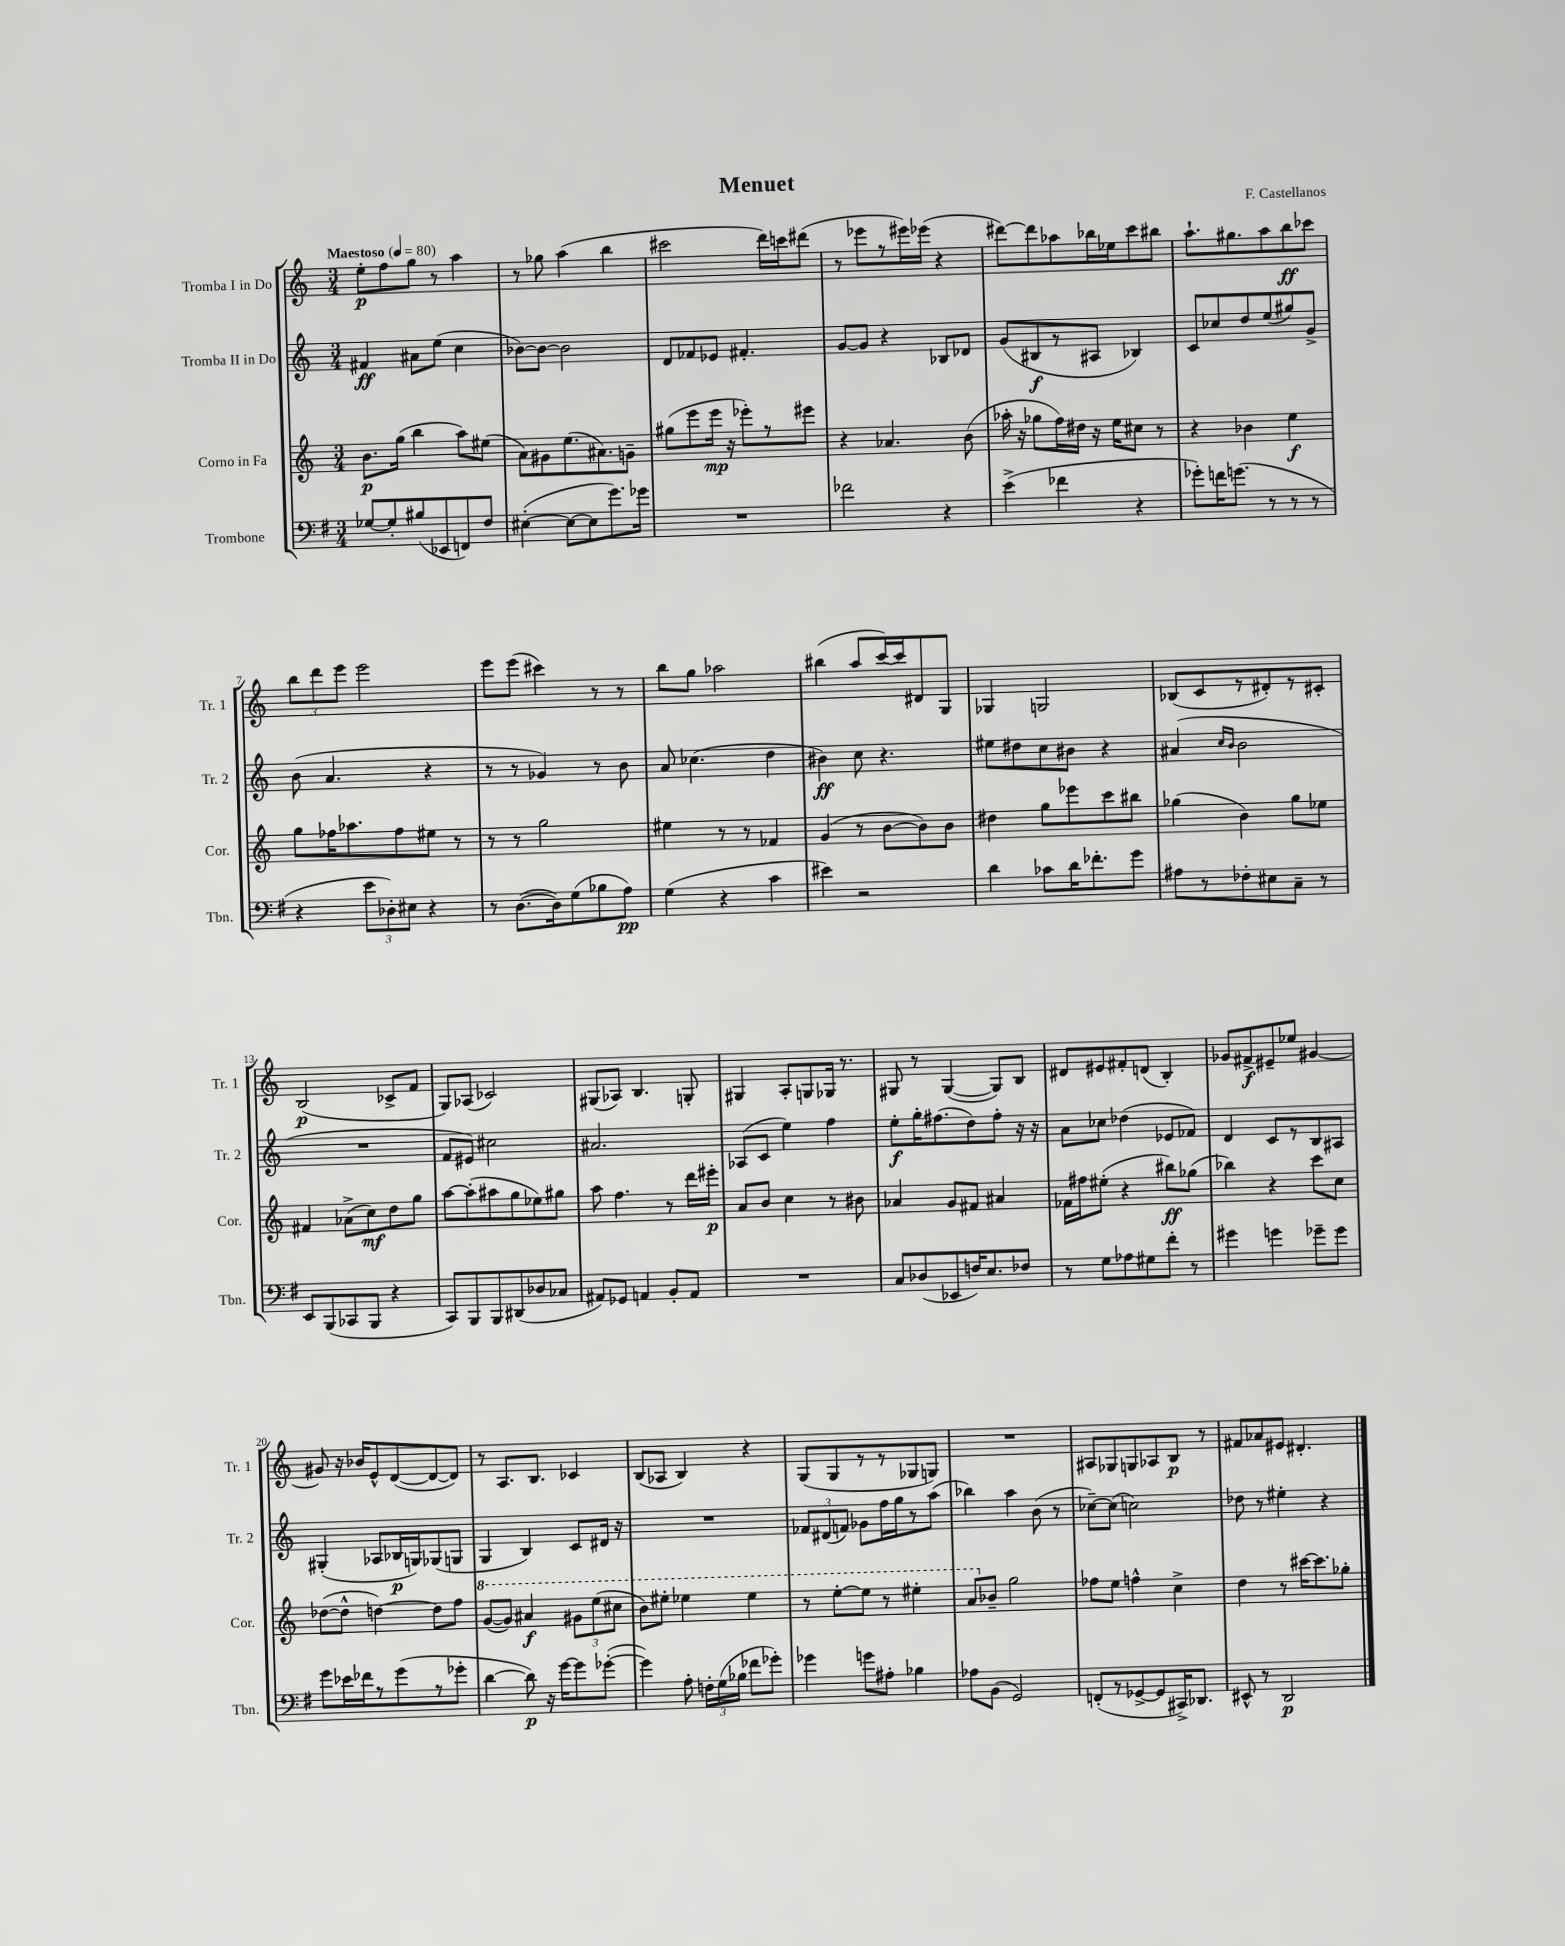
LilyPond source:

\header { title = "Menuet" composer = "F. Castellanos" }
<<
\new StaffGroup <<
\new Staff = "s0" \with { instrumentName = "Tromba I in Do" shortInstrumentName = "Tr. 1" } {
    \clef treble \key c \major \numericTimeSignature \time 3/4 \tempo "Maestoso" 4 = 80
    \autoBeamOff e''8[-.\p f''8 g''8] r8 a''4 |
    r8 ges''8 a''4( b''4 |
    cis'''2 d'''16[) c'''16 dis'''8]( |
    r8 ees'''8[ r8 eis'''16) ees'''16]( r4 |
    dis'''8[~) dis'''8 aes''8 bes''16 ees''16 c'''8 bis''8] |
    a''8.[-! gis''8. a''8 b''8\ff ces'''8] |
    \tuplet 3/2 { b''8[ d'''8 e'''8] } e'''2 |
    e'''8[ e'''8]( cis'''4) r8 r8 |
    b''8[ g''8] aes''2 |
    bis''4( a''8[ c'''16~) c'''16 dis'8 g8] |
    ges4 g2 |
    bes8[( c'8 r8 dis'8-.) r8 cis'8]-. |
    b2\p( ces'8[-> f'8] |
    g8[) aes8]( ces'2) |
    gis8[( aes8]) b4. g8-. |
    gis4 a8[-. g8 ges16] r8. |
    gis8 r8 gis4~( gis8[) b8] |
    dis'8[ eis'8 fis'8-. d'8]( b4-.) |
    ges'8[ fis'8->\f eis'8-- ees''8] gis'4~ |
    gis'8 r16 bes'16[ e'8-^ d'8~( d'8~ d'8]) |
    r8 a8.[ b8.] ces'4 |
    b8[( aes8] b4) r4 |
    g8[( g8 r8 r8 ges8 g8]) |
    R2. |
    ais8[ ges8 g8 aes8 b8]\p r8 |
    fis'8[ aes'8 eis'8] dis'4.-. \bar "|." |
}
\new Staff = "s1" \with { instrumentName = "Tromba II in Do" shortInstrumentName = "Tr. 2" } {
    \clef treble \key c \major \numericTimeSignature \time 3/4
    \autoBeamOff fis'4\ff ais'8[ e''8]( c''4 |
    bes'8[~) bes'8]~ bes'2 |
    d'8[ fes'8 ees'8] fis'4.-. |
    g'8[~ g'8] r4 bes8[ des'8] |
    g'8[( bis8\f r8 ais8] bes4) |
    c'8[ ces''8 d''8 e''8( gis''8) g'8]-> |
    b'8( a'4. r4 |
    r8 r8 ges'4) r8 b'8 |
    a'8 ces''4.( d''4 |
    bis'4\ff) c''8 r4. |
    eis''8[ dis''8 c''8 bis'8] r4 |
    ais'4( \grace { c''16[ b'16] } b'2 |
    R2. |
    f'8[ eis'8]) cis''2 |
    ais'2. |
    aes8[( c'8] e''4) f''4 |
    e''8[-.\f g''16-. fis''8.( d''8) fis''8]-. r16 r16 |
    a'8[ ces''8] des''4( ees'8[ fes'8]) |
    d'4 c'8[ r8 b8 ais8] |
    gis4-.( aes8[ bes16\p g16) ges8( g8] |
    g4 b4) c'8[ dis'16] r16 |
    R2. |
    \tuplet 3/2 { fes'8[ dis'8( f'8]) } ges'8[ f''16 g''16 r8 a''8]( |
    bes''4) a''4 b'8( r8 |
    ces''8[~--) ces''8]( c''2) |
    des''8 r8 eis''4-. r4 \bar "|." |
}
\new Staff = "s2" \with { instrumentName = "Corno in Fa" shortInstrumentName = "Cor." } {
    \clef treble \key c \major \numericTimeSignature \time 3/4
    \autoBeamOff b'8.[\p g''16]( b''4 a''8[) eis''8]( |
    a'8[) gis'8 e''8.( ais'8.) g'8]-- |
    gis''8[( e'''8 e'''16]\mp r16 ees'''8[-.) r8 eis'''8] |
    r4 aes'4. b'8( |
    aes''16-. r16 ges''8[ f''16) dis''16] r16 e''16[ cis''8] r8 |
    r4 bes'4 e''4\f |
    g''8[ fes''16 aes''8. fes''8 eis''8] r8 |
    r8 r8 g''2 |
    eis''4 r8 r8 fes'4 |
    g'4( r8 b'8[~ b'8) b'8] |
    dis''4 g''8[ ees'''8 c'''8 bis''8] |
    ges''4( b'4) ges''8[ ees''8] |
    fis'4 aes'8[->( c''8\mf) d''8 g''8] |
    a''8[~ a''8-.( ais''8 g''8 ees''8) gis''8] |
    a''8 f''4. r8 d'''16[ eis'''16]-.\p |
    a'8[ b'8] c''4 r8 bis'8 |
    aes'4 g'8[ fis'8] ais'4 |
    fes'16[ fis''16 eis''8]-.( r4 bis''8[\ff) ges''8]( |
    bes''4) r4 c'''8[ c''8] |
    des''8[~( des''8]-^ d''4~) d''8[ f''8] |
    \ottava #1 g''8[~( g''8]) ais''4\f \tuplet 3/2 { gis''8[ e'''8( cis'''8] } |
    b''8[) eis'''8]-. ees'''4 ees'''4 |
    r8 e'''8[~-. e'''8] r8 eis'''4-. |
    a''8[ \ottava #0 bes'8]-- g''2 |
    fes''8[ e''8] f''4-^ c''4-> |
    d''4 r8 cis'''16[~ cis'''8. ges''8]-. \bar "|." |
}
\new Staff = "s3" \with { instrumentName = "Trombone" shortInstrumentName = "Tbn." } {
    \clef bass \key g \major \numericTimeSignature \time 3/4
    \autoBeamOff ges8[~ ges8-. bis8( ees,8 f,8) fis8] |
    eis4~-.( eis8[~ eis8 g'8.) ges'16] |
    R2. |
    fes'2 r4 |
    e'4->( fes'4 r4 |
    ges'8[-.) f'16 g'8.]( r8 r8 r8 |
    r4 \tuplet 3/2 { e'8[ des8-.) eis8] } r4 |
    r8 d8.[~( d16) g8( bes8 a8]\pp) |
    g4( r4 c'4 |
    eis'4) r2 |
    d'4 ces'8[ d'16 fes'8.-. g'8] |
    ais8[ r8 fes8-. eis8 c8]-- r8 |
    e,8[ b,,8( ces,8 b,,8] r4 |
    c,8[) b,,8 b,,8 dis,8( des8 ces8] |
    ais,8[) ges,8] a,4 b,8[-. a,8] |
    R2. |
    c8[ des8( ees,8 f16) e8. fes8] |
    r8 g8[ aes8 gis8 fis'8]-. r8 |
    gis'4 g'4 ges'8[-- ges'8] |
    g'8[ ees'16 fes'16 r8 g'8( r8 ges'8]-. |
    d'4~ d'8\p) r16 g'16[~ g'8 ges'8]~-.( |
    ges'4) a8-. \tuplet 3/2 { f16[-. g16( bes16] } fes'8[ ges'8]-.) |
    ges'4 g'8[ ais8]-. bes4 |
    aes8[ b,8]( g,2) |
    f,8[-.( r8 ges,8~-> ges,8 cis,16->) des,8.] |
    eis,8-^ r8 d,2\p \bar "|." |
}
>>
>>
